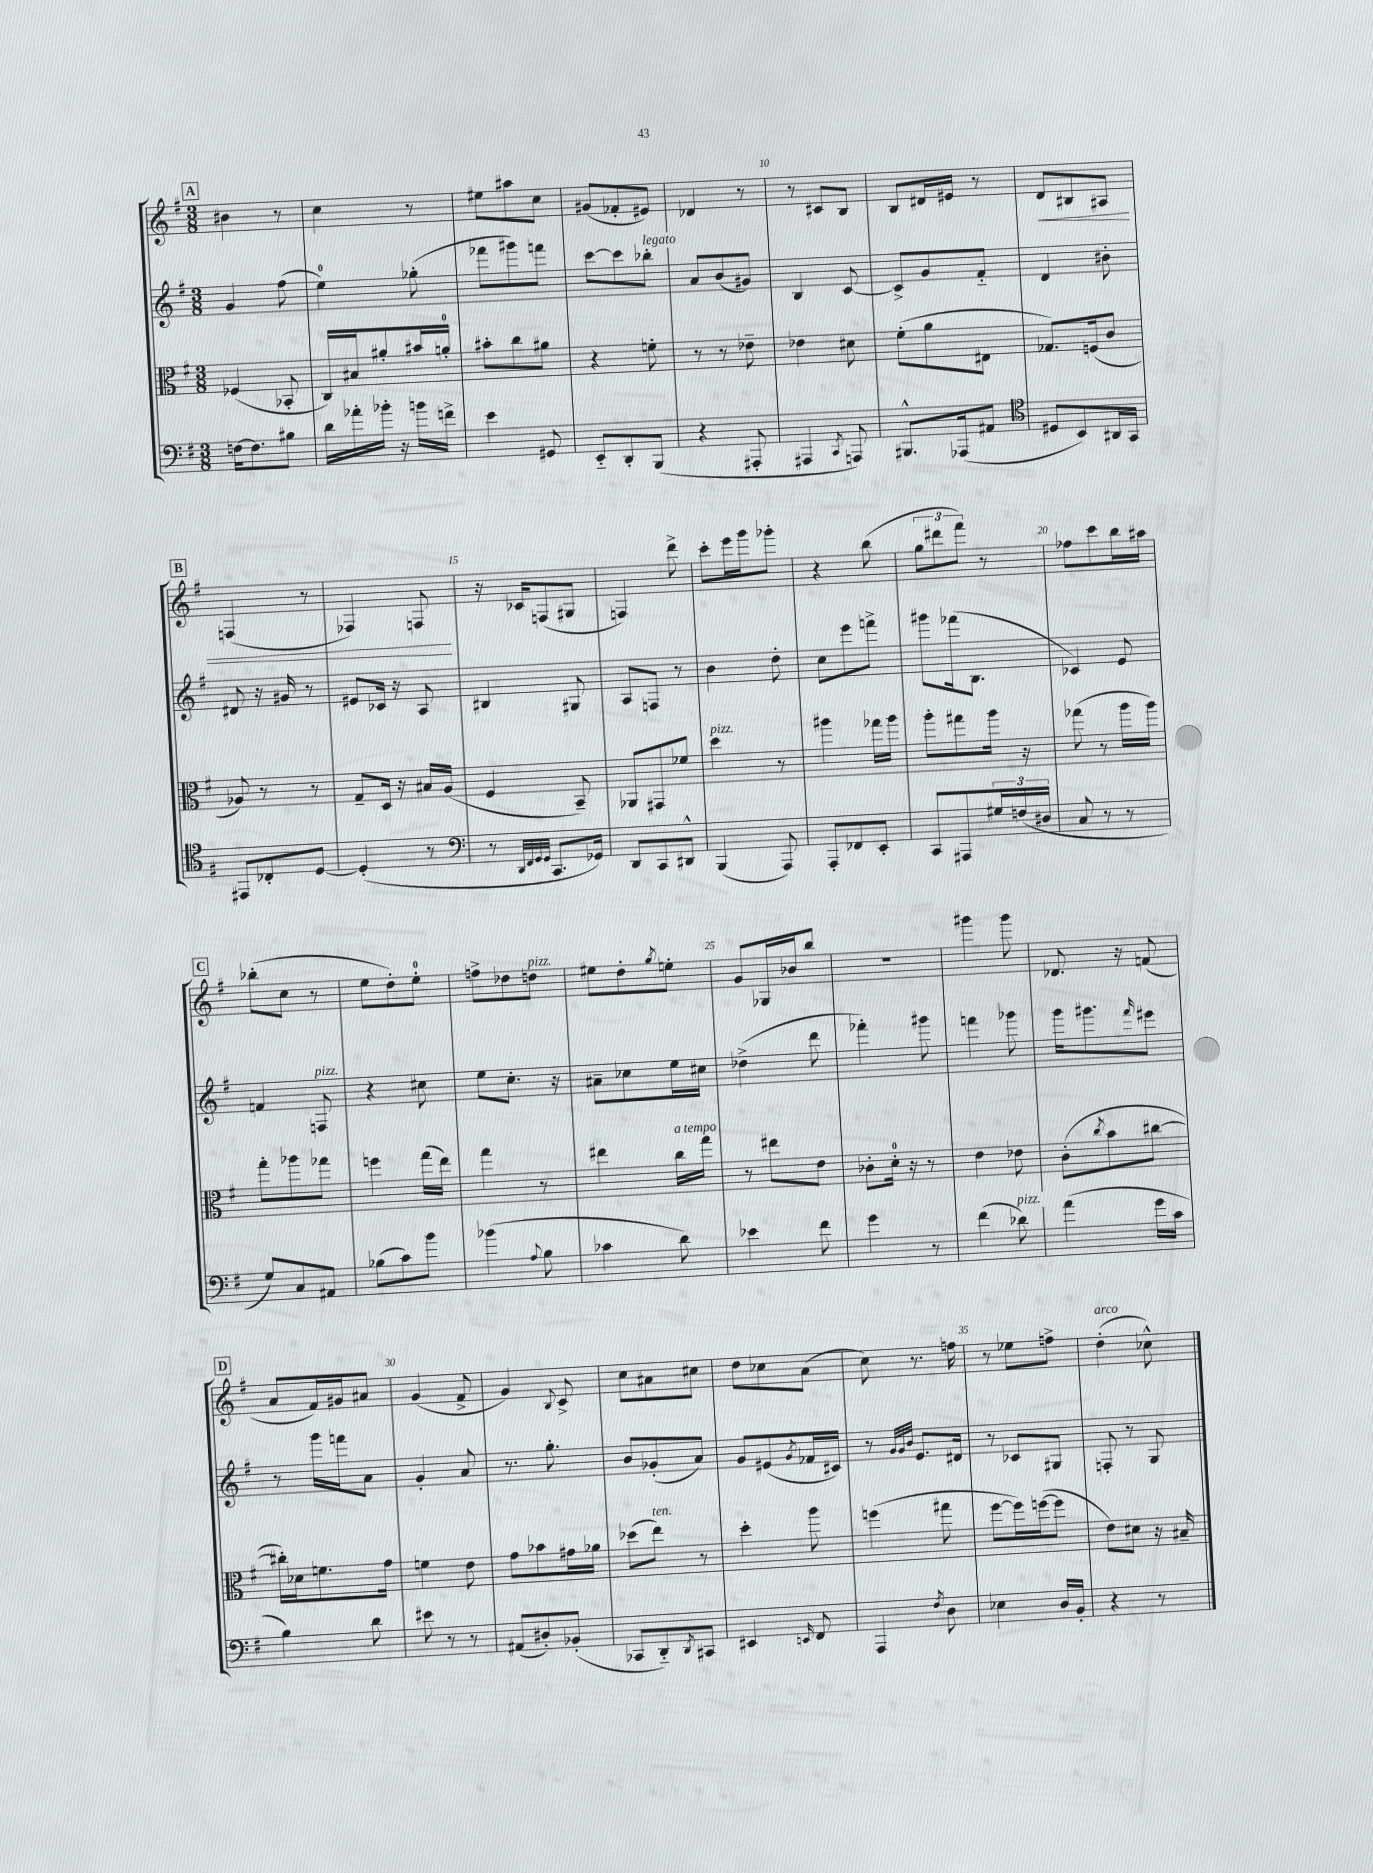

**kern	**kern	**kern	**kern
*staff4	*staff3	*staff2	*staff1
*clefF4	*clefC3	*clefG2	*clefG2
*k[f#]	*k[f#]	*k[f#]	*k[f#]
*M3/8	*M3/8	*M3/8	*M3/8
[16F	(4F-	4g	4b#
8.F]	.	.	.
8B#	8BB-'	(8ff#	8r
=	=	=	=
16d	16C)	4ee)	4cc
16a-'	16B#	.	.
16b-'	8a#'	.	.
16r	.	.	.
16b	16b#	(8gg-'	8r
16f^	16a'	.	.
=	=	=	=
4e	8b#'	8fff-	8ee#
.	8cc	8ggg#)	8aa#
8GG#	8a#	8fff	8cc
=	=	=	=
8EE'~	4r	[8ccc	(8g#
8DD'	.	8ccc]	8f-'
(8BBB	8f'	8bb-'	8e#)
=	=	=	=
4r	8r	8a	4d-
.	8r	(8b	.
8AAA#'	8e-~	8g#)	8r
=	=	=	=
4AAA#	4e-	4B	8r
.	.	.	8c#
8qCC	.	.	.
8AAA)	8d#	[8c	8B
=	=	=	=
8.BBB#^^	(8f#'	8c^]	8B
.	8a	8g	16d#
(16AAA-	.	.	16e#
8AA#	8E#	8f#'~	8r
=	=	=	=
*clefC4	*	*	*
8D#	8.G-)	4d	8d
8BB)	.	.	8B#
.	(16F	.	.
16AA#	8c	8b#'	8A#
16GG	.	.	.
=	=	=	=
8EE#	8A-)	8d#	(4F
8C-'	8r	16r	.
.	.	16g#	.
[8D	8r	8r	8r
=	=	=	=
(4D']	8G~	8e#	4F-)
.	16D	16c-	.
.	16r	16r	.
8r	16B#	8A	8F
.	(16A	.	.
=	=	=	=
*clefF4	*	*	*
8r	4F#	4B#	16r
.	.	.	16c-
32qqDD	.	.	.
32qqFF#	.	.	.
32qqGG	.	.	.
32qqGG	.	.	.
8.CC	.	.	(8F
.	8BB~)	8G#	8G#
16GG-)	.	.	.
=	=	=	=
8DD	8AA-	8A	4F)
8CC	8GG#	8F	.
8DD#^^	8f-	8r	8ddd^
=	=	=	=
(4BBB	4dd	4b	8ccc'
.	.	.	16eee
.	.	.	16ggg
8AAA)	8r	8dd'	8ggg-'
=	=	=	=
8AAA'	4aa#	8cc	4r
8FF-	.	8eee	.
8EE'	16gg-	8fff^	(8bb
.	16aa#	.	.
=	=	=	=
8CC	8aa'	8ggg#	12gg
.	.	.	12ddd#
8AAA#	8gg#	(16fff-	.
.	.	.	12fff#)
.	.	8.B	.
24G#	16aa	.	8r
(24F	.	.	.
.	16r	.	.
24D#	.	.	.
=	=	=	=
8C	(8gg-	4c-)	8ff-
8r	8r	.	8ccc
8r	16aa	8e	16bb
.	16aa)	.	16aa#
=	=	=	=
8G)	8gg'	4f	(8bb-'
8C	8aa-	.	8cc
8AA#	8gg-	8F	8r
=	=	=	=
(8B-	4ff	4r	8ee
8c)	.	.	8dd')
8b	(16gg	8cc#	8ee'
.	16ee)	.	.
=	=	=	=
(4b-	4gg	8ee	8ff^
.	.	8.cc'	8dd-
8qqA	.	.	.
8B	8r	.	8dd
.	.	16r	.
=	=	=	=
4c-	4ee#	8a#~	8ee#
.	.	8cc-	8dd'
.	.	.	8qgg
8d)	16cc	16ee	8ee'
.	16gg	16cc#	.
=	=	=	=
4e-	8r	(4dd-^	8g
.	8ee#	.	16G-
.	.	.	16b-
8f#	8e	8ddd	8bb
=	=	=	=
4g	8c-'	4fff-')	4.r
.	16d'	.	.
.	16r	.	.
8r	8r	8ggg#	.
=	=	=	=
(4f#	4e	4fff	4ggg#
8d-)	8e-	8ggg-	8ggg#
=	=	=	=
(4a	(8c'	16ggg	8.d-
.	.	8.ggg#	.
.	8qcc	.	.
.	8b	.	.
.	.	.	16r
.	.	16qqfff#	.
16g	[8cc#	8eee#	(8f
16c	.	.	.
=	=	=	=
4B)	16cc#'])	8r	8a
.	16d-	.	.
.	8.f	16ggg	16f#)
.	.	16fff	16g#
8d	.	8a	8a#
.	16g	.	.
=	=	=	=
8e#	4f	4g'	(4g
8r	.	.	.
8r	8e	8a	8f#^
=	=	=	=
(8AA#	8g	8.r	4g)
8D#')	8b-	.	.
.	.	8.gg'	.
.	.	.	8qqB
(8BB-'	16g#	.	8c^
.	16a-	.	.
=	=	=	=
8CC-	(8dd-	8b	8cc
8DD'~)	8ee)	(8g-'	8a#
8qDD	.	.	.
8CC#	8r	8a)	8cc#
=	=	=	=
4EE#	4dd'	8g	8dd
.	.	(8e#	8cc-
16qqEE	.	8qg	.
8FF#	8aa	16f-	(8a
.	.	16c#)	.
=	=	=	=
4AAA	(4ff	8r	8cc)
.	.	32qqg	.
.	.	32qqg	.
.	.	32qqb	.
.	.	8.e	8.r
8qF#	.	.	.
8D	8gg#	.	.
.	.	16d#	16ff
=	=	=	=
4E-	[8ff#	8r	8r
.	16ff#])	8c-	8ee-
.	([16ff	.	.
16D	8ff]	8G#	8ff^
16BB'	.	.	.
=	=	=	=
4r	8e)	8F'	(4dd'
.	8d#	8r	.
8r	16r	8G	8cc-^^)
.	16B#~	.	.
==	==	==	==
*-	*-	*-	*-
